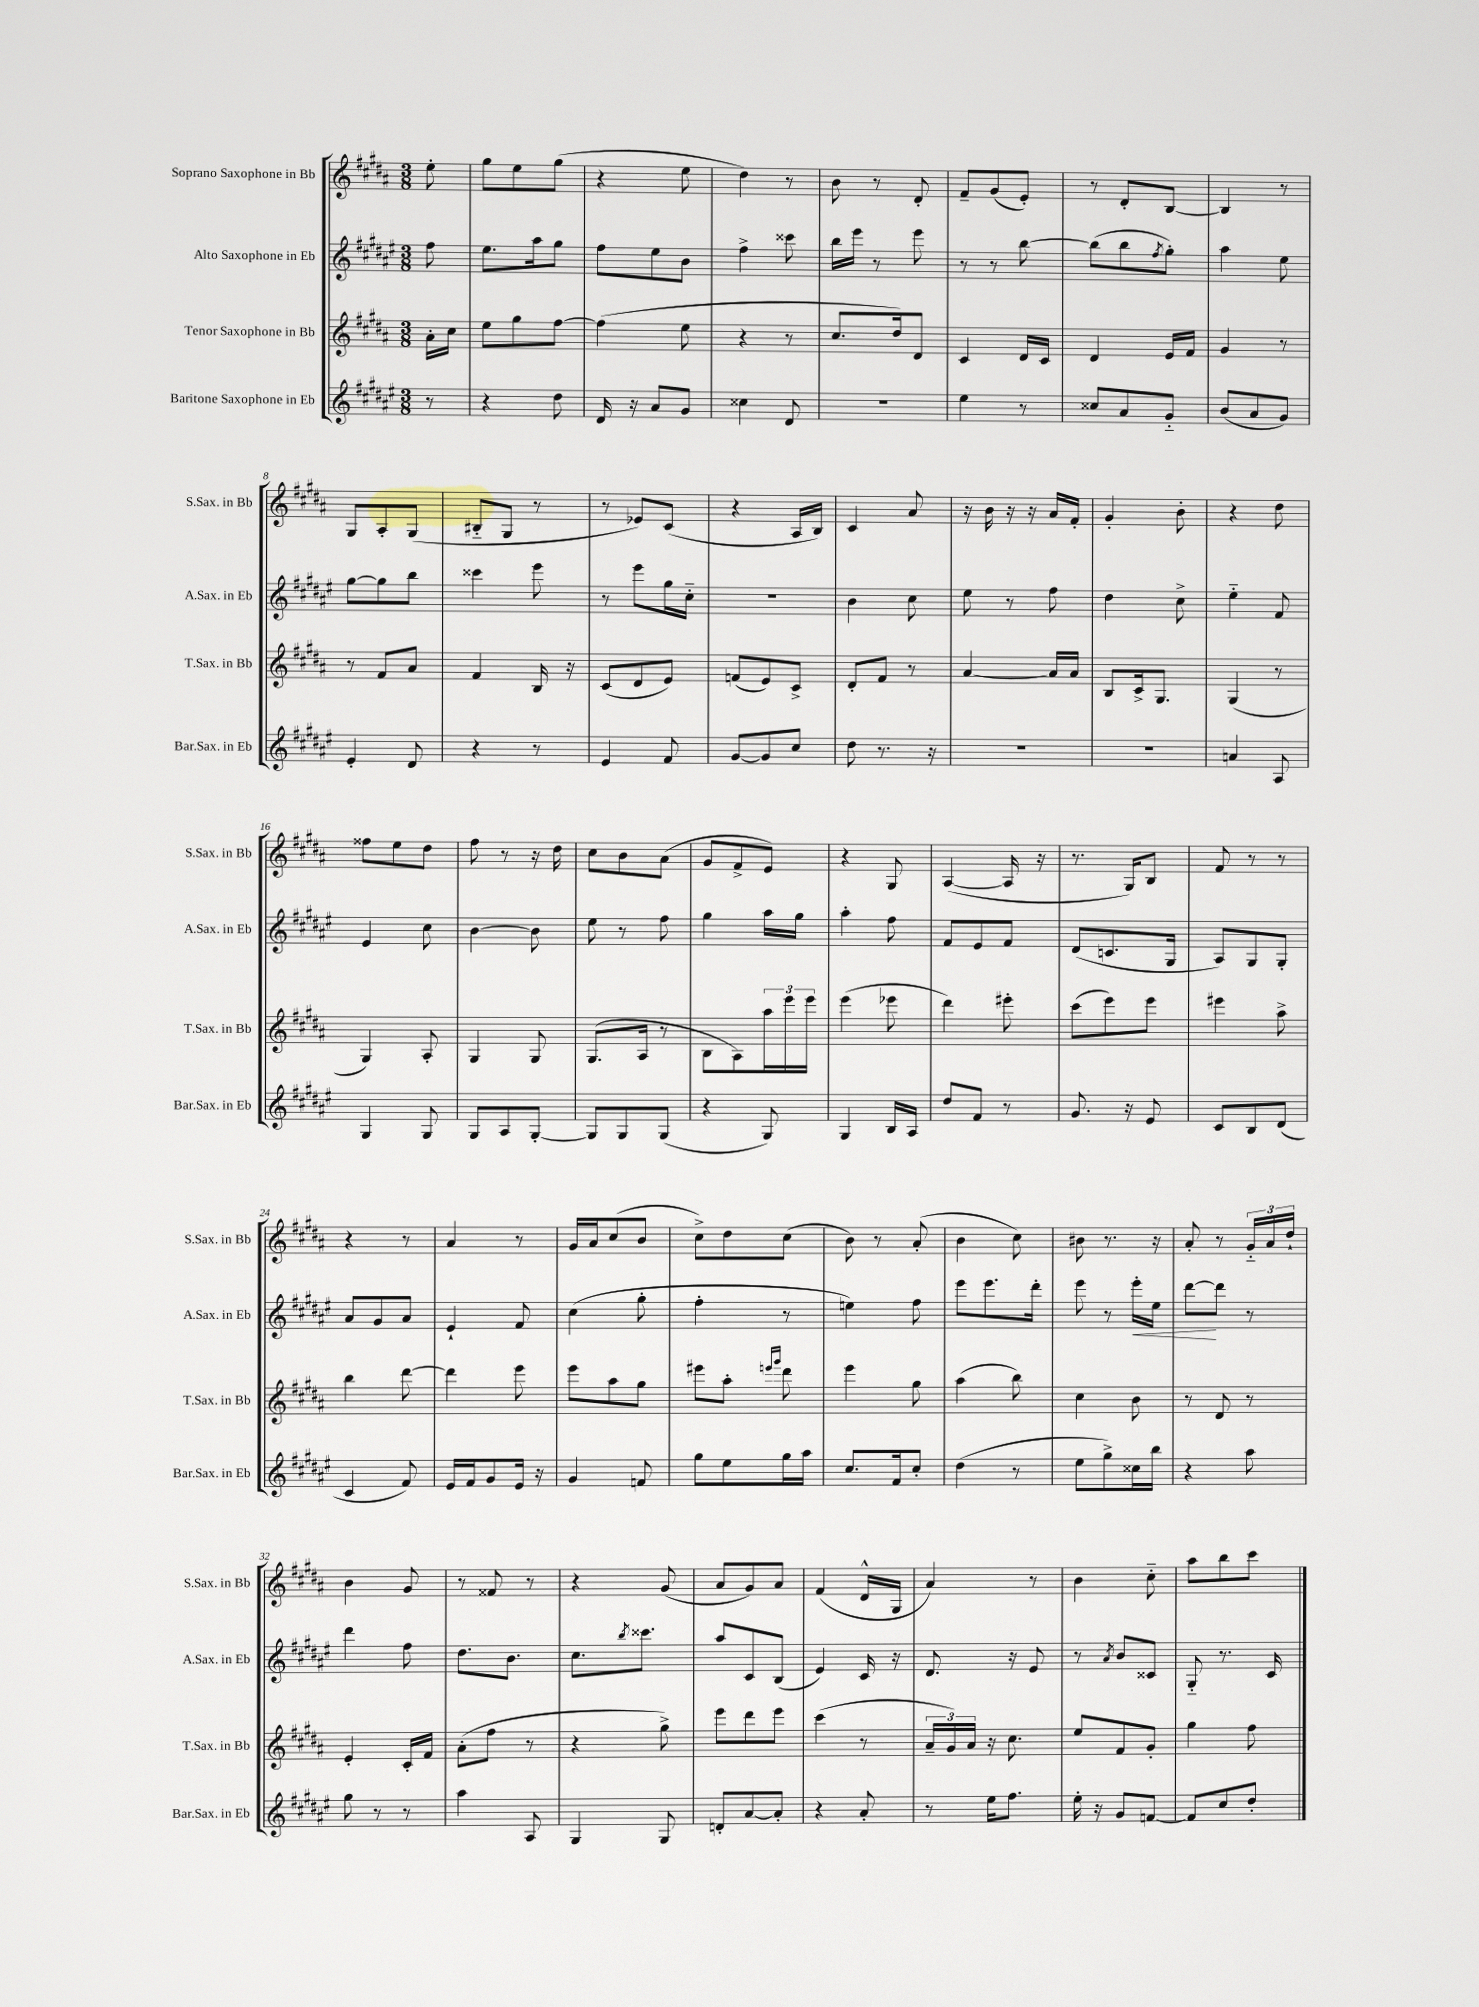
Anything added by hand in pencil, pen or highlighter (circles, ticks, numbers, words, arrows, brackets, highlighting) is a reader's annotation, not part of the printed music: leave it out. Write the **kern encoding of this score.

**kern	**kern	**kern	**dynam	**kern
*part4	*part3	*part2	*part2	*part1
*staff4	*staff3	*staff2	*staff2	*staff1
*I"Baritone Saxophone in Eb	*I"Tenor Saxophone in Bb	*I"Alto Saxophone in Eb	*	*I"Soprano Saxophone in Bb
*I'Bar.Sax. in Eb	*I'T.Sax. in Bb	*I'A.Sax. in Eb	*	*I'S.Sax. in Bb
*clefG2	*clefG2	*clefG2	*	*clefG2
*k[f#c#g#d#a#e#]	*k[f#c#g#d#a#]	*k[f#c#g#d#a#e#]	*	*k[f#c#g#d#a#]
*M3/8	*M3/8	*M3/8	*	*M3/8
=	=	=	=	=
8r	16a#'\LL	8ff#\	.	8ee'\
.	16cc#\JJ	.	.	.
=1	=1	=1	=1	=1
4r	8ee\L	8.ee#\L	.	8gg#\L
.	8gg#\	.	.	8ee\
.	.	16aa#\k	.	.
8dd#\	[8ff#\J	8gg#\J	.	(8gg#\J
=2	=2	=2	=2	=2
16d#/	(4ff#\]	8ff#\L	.	4r
16r	.	.	.	.
8a#/L	.	8ee#\	.	.
8g#/J	8ee\	8b\J	.	8ee\
=3	=3	=3	=3	=3
4cc##X\	4r	4ff#^\	.	4dd#\)
8d#/	8r	8ccc##X\	.	8r
=4	=4	=4	=4	=4
4.r	8.cc#/L	16bb\LL	.	8b\
.	.	16eee#\JJ	.	.
.	.	8r	.	8r
.	16dd#/k)	.	.	.
.	8d#/J	8eee#\	.	8d#'/
=5	=5	=5	=5	=5
4ee#\	4c#/	8r	.	8f#~/L
.	.	8r	.	(8g#/
8r	16d#/LL	[8bb\	.	8e'/J)
.	16c#/JJ	.	.	.
=6	=6	=6	=6	=6
8cc##X/L	4d#/	(8bb\L]	.	8r
8a#/	.	8bb\	.	8d#'/L
.	.	8qff#/	.	.
8g#/J	16e/LL	8gg#'\J)	.	[8B/J
.	16f#/JJ	.	.	.
=7	=7	=7	=7	=7
(8b/L	4g#/	4aa#\	.	4B/]
8a#/	.	.	.	.
8g#/J)	8r	8ee#\	.	8r
!!LO:LB:g=z
=8	=8	=8	=8	=8
4e#'/	8r	[8gg#\L	.	8G#/L
.	8f#/L	8gg#\]	.	8A#'/
8d#/	8a#/J	8bb\J	.	(8G#/J
=9	=9	=9	=9	=9
4r	4f#/	4ccc##X\	.	8B#X/L
.	.	.	.	8G#/J
8r	16B/	8eee#\	.	8r
.	16r	.	.	.
=10	=10	=10	=10	=10
4e#/	(8c#/L	8r	.	8r
.	8d#/	8eee#\L	.	8e-X/L)
8f#/	8e/J)	16gg#\L	.	(8c#/J
.	.	16cc#\JJ	.	.
=11	=11	=11	=11	=11
[8g#/L	(8fn/L	4.r	.	4r
8g#/]	8e/)	.	.	.
8cc#/J	8c#^/J	.	.	16A#/LL
.	.	.	.	16B/JJ)
=12	=12	=12	=12	=12
8dd#\	8d#'/L	4b\	.	4c#/
8.r	8f#/J	.	.	.
.	8r	8cc#\	.	8a#/
16r	.	.	.	.
=13	=13	=13	=13	=13
4.r	[4a#/	8ee#\	.	16r
.	.	.	.	16b\
.	.	8r	.	16r
.	.	.	.	16r
.	16a#/LL]	8ff#\	.	16a#/LL
.	16a#/JJ	.	.	16f#'/JJ
=14	=14	=14	=14	=14
4.r	8B/L	4dd#\	.	4g#'/
.	16c#^/k	.	.	.
.	8.G#/J	.	.	.
.	.	8cc#^\	.	8b'\
=15	=15	=15	=15	=15
4an/	(4G#/	4ee#\	.	4r
8A#/	8r	8f#/	.	8dd#\
!!LO:LB:g=z
=16	=16	=16	=16	=16
4G#/	4G#/)	4e#/	.	8ff##X\L
.	.	.	.	8ee\
8G#/	8A#'/	8cc#\	.	8dd#\J
=17	=17	=17	=17	=17
8G#/L	4G#/	[4b\	.	8ff#\
8A#/	.	.	.	8r
[8G#'/J	8G#/	8b\]	.	16r
.	.	.	.	16dd#\
=18	=18	=18	=18	=18
8G#/L]	(8.G#/L	8ee#\	.	8cc#\L
8G#/	.	8r	.	8b\
.	16A#/Jk	.	.	.
(8G#/J	8r	8ff#\	.	(8a#\J
=19	=19	=19	=19	=19
4r	8B\L	4gg#\	.	8g#/L
.	8A#\)	.	.	8f#^/
8G#/)	24aa#\L	16aa#\LL	.	8e/J)
.	24eee\	.	.	.
.	.	16gg#\JJ	.	.
.	24eee\JJ	.	.	.
=20	=20	=20	=20	=20
4G#/	(4eee\	4aa#'\	.	4r
16B/LL	8eee-X\	8ff#\	.	8G#/
16A#/JJ	.	.	.	.
=21	=21	=21	=21	=21
8dd#/L	4ddd#\)	8f#/L	.	([4A#/
8f#/J	.	8e#/	.	.
8r	8eee#X'\	8f#/J	.	16A#/]
.	.	.	.	16r
=22	=22	=22	=22	=22
8.g#/	(8ccc#\L	(8d#/L	.	8.r
.	8eee\)	8.cn/	.	.
16r	.	.	.	16G#/KL)
8e#/	8eee\J	.	.	8B/J
.	.	16G#/Jk	.	.
=23	=23	=23	=23	=23
8c#/L	4eee#X\	8A#/L)	.	8f#/
8B/	.	8G#/	.	8r
(8d#/J	8aa#^\	8G#'/J	.	8r
!!LO:LB:g=z
=24	=24	=24	=24	=24
4c#/	4bb\	8a#/L	.	4r
.	.	8g#/	.	.
8f#/)	[8ddd#\	8a#/J	.	8r
=25	=25	=25	=25	=25
16e#/LL	4ddd#\]	4e#`/	.	4a#/
16f#/J	.	.	.	.
8g#/	.	.	.	.
16e#/Jk	8eee\	8f#/	.	8r
16r	.	.	.	.
=26	=26	=26	=26	=26
4g#/	8eee\L	(4cc#\	.	16g#/LL
.	.	.	.	16a#/J
.	8aa#\	.	.	(8cc#/
8fn/	8gg#\J	8gg#'\	.	8b/J
=27	=27	=27	=27	=27
8gg#\L	8eee#X\L	4ff#'\	.	8cc#^\L)
8ee#\	8aa#'\J	.	.	8dd#\
.	16qqeeen/LL	.	.	.
.	16qqggg#/JJ	.	.	.
16gg#\L	8ddd#\	8r	.	(8cc#\J
16aa#\JJ	.	.	.	.
=28	=28	=28	=28	=28
8.cc#/L	4eee\	4een\)	.	8b\)
.	.	.	.	8r
16f#/k	.	.	.	.
8cc#'/J	8gg#\	8ff#\	.	(8a#'/
=29	=29	=29	=29	=29
(4dd#\	(4aa#\	8eee#\L	.	4b\
.	.	8.eee#\	.	.
8r	8bb\)	.	.	8cc#\)
.	.	16ddd#'\Jk	.	.
=30	=30	=30	=30	=30
8ee#\L	4cc#\	8eee#\	.	8b#X\
8gg#^\)	.	8r	.	8.r
!	!	!	!LO:HP:b	!
16cc##X\L	8b\	16eee#'\LL	<	.
16bb\JJ	.	16ee#\JJ	.	16r
=31	=31	=31	=31	=31
4r	8r	[8ddd#\L	.	8a#'/
.	8d#/	8ddd#\J]	[	8r
8aa#\	8r	8r	.	24g#/LL
.	.	.	.	24a#/
.	.	.	.	24dd#`/JJ
!!LO:LB:g=z
=32	=32	=32	=32	=32
8gg#\	4e'/	4ddd#\	.	4b\
8r	.	.	.	.
8r	16c#'/LL	8ff#\	.	8g#/
.	16f#/JJ	.	.	.
=33	=33	=33	=33	=33
4aa#\	(8a#'\L	8.dd#\L	.	8r
.	8ff#\J	.	.	8f##X/
.	.	8.b\J	.	.
8A#/	8r	.	.	8r
=34	=34	=34	=34	=34
4G#/	4r	8.cc#\L	.	4r
.	.	8qbb/	.	.
.	.	8.ccc##X\J	.	.
8G#/	8gg#^\)	.	.	(8g#/
=35	=35	=35	=35	=35
8dn'/L	8eee\L	8aa#/L	.	8a#/L
[8a#/	8ddd#\	8c#/	.	8g#/)
8a#'/J]	8eee\J	(8B/J	.	8a#/J
=36	=36	=36	=36	=36
4r	(4ccc#\	4e#/)	.	(4f#/
8a#'/	8r	16c#/	.	16d#^^/LL
.	.	16r	.	16G#/JJ
=37	=37	=37	=37	=37
8r	24a#~/LL	8.d#/	.	4a#/)
.	24g#/)	.	.	.
.	24a#/JJ	.	.	.
16ee#\KL	16r	.	.	.
8.ff#\J	8.cc#\	16r	.	.
.	.	8e#/	.	8r
=38	=38	=38	=38	=38
16ee#'\	8ee/L	8r	.	4b\
16r	.	.	.	.
.	.	8qa#/	.	.
8g#/L	8f#/	8b/L	.	.
[8fn/J	8g#'/J	8c##X/J	.	8cc#\
=39	=39	=39	=39	=39
8f/L]	4gg#\	8G#/	.	8aa#\L
8cc#/	.	8.r	.	8bb\
8dd#'/J	8ff#\	.	.	8ccc#\J
.	.	16c#/	.	.
==	==	==	==	==
*-	*-	*-	*-	*-
